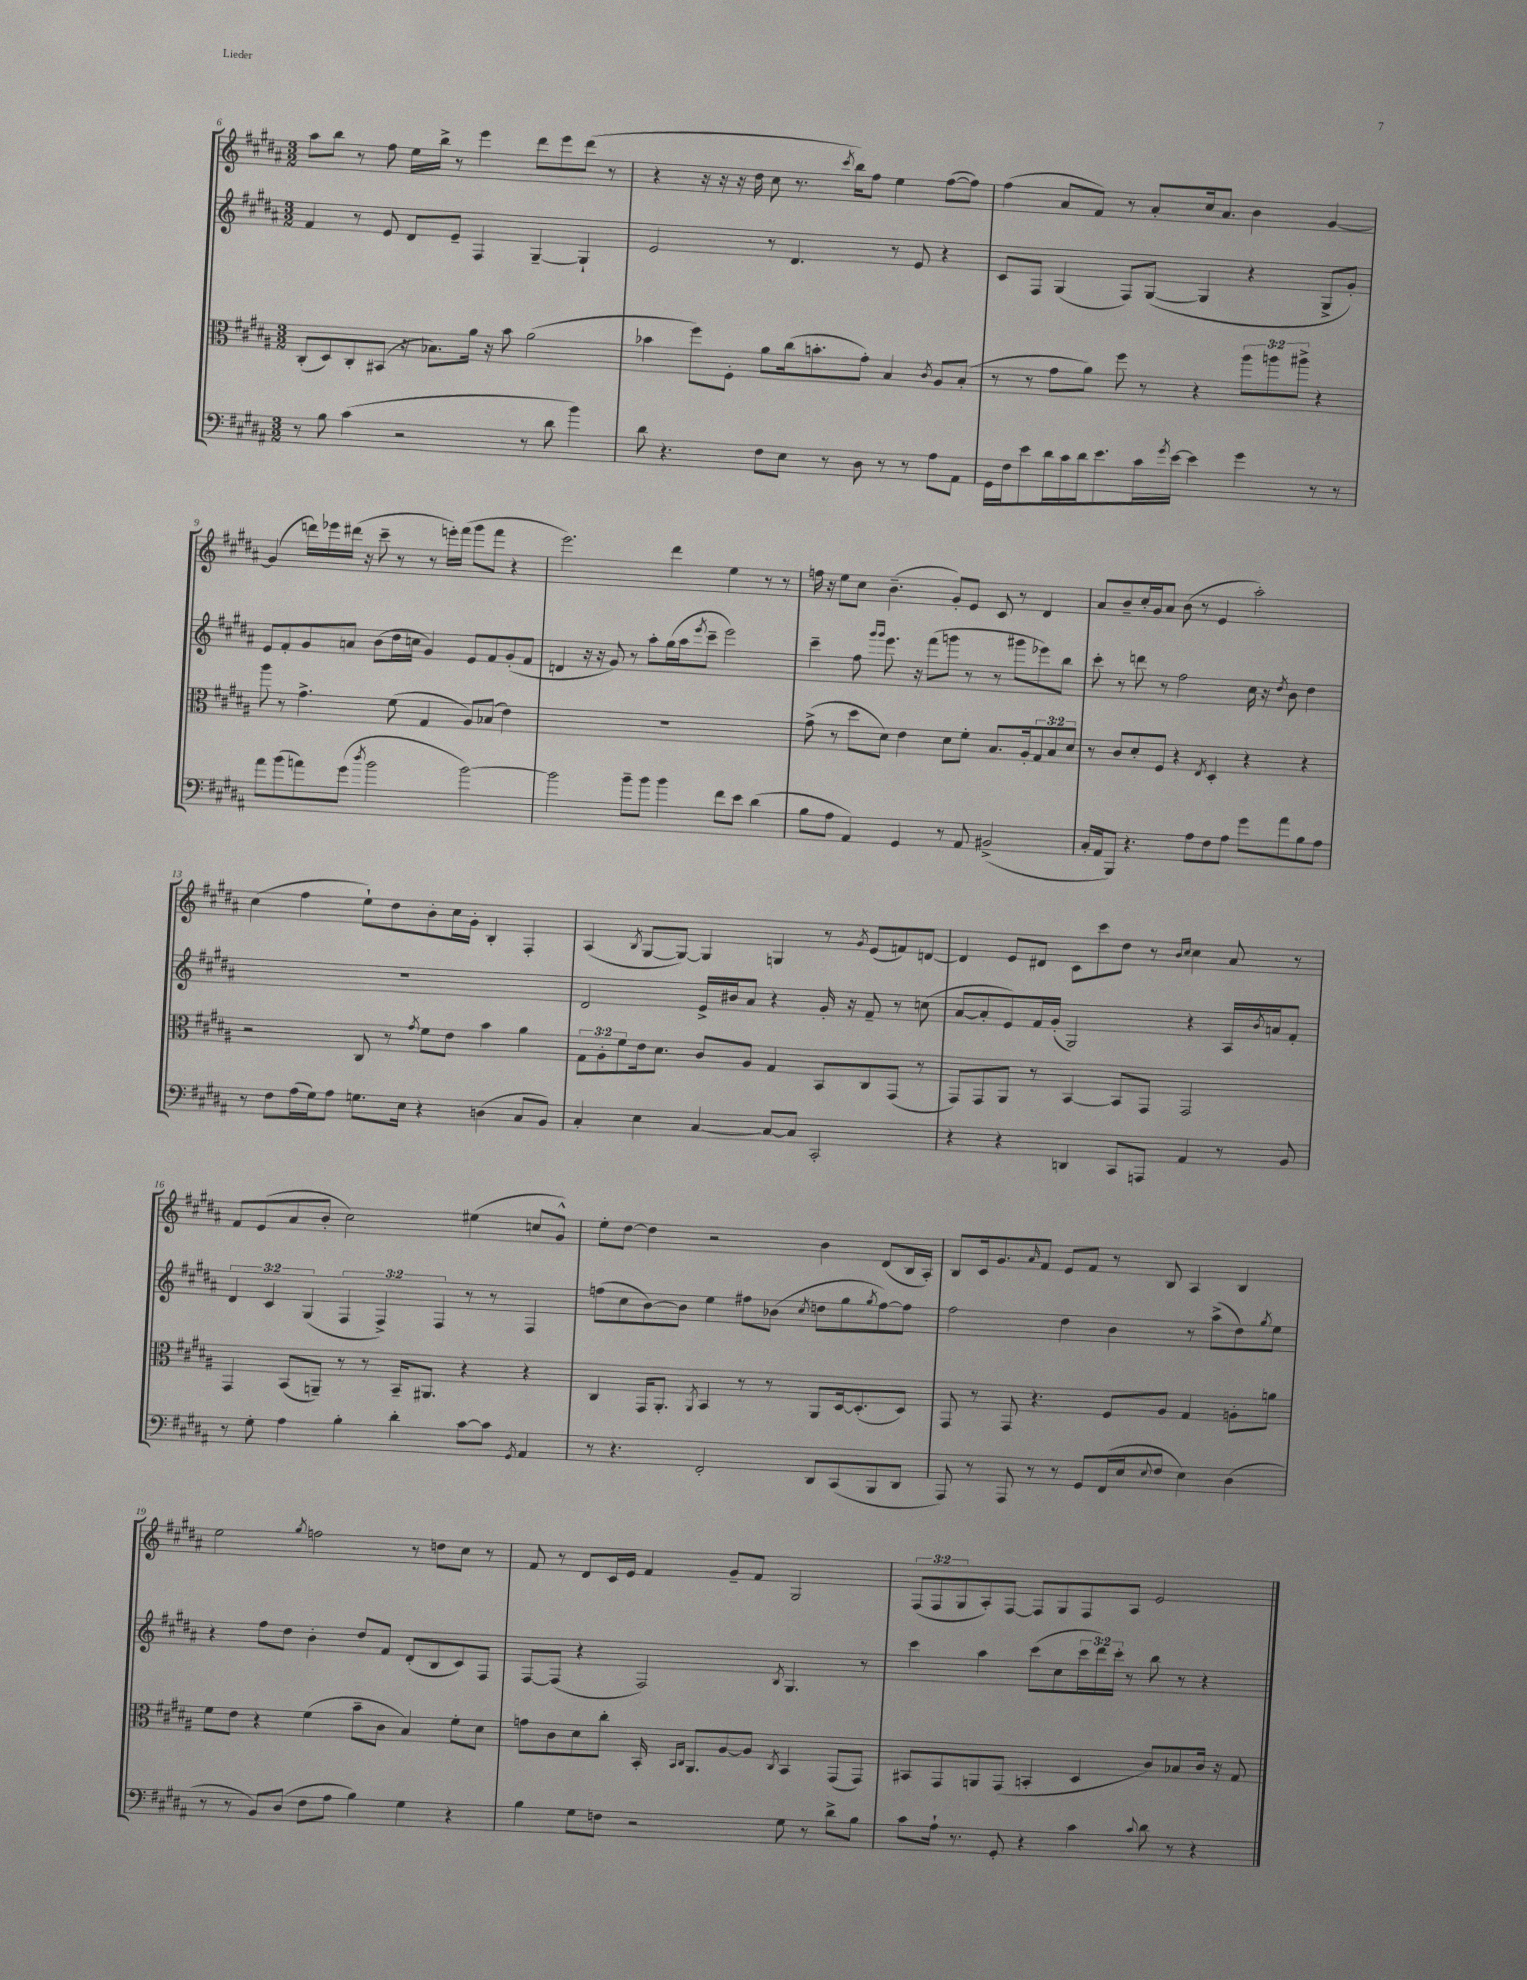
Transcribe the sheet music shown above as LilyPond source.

<<
\new StaffGroup <<
\new Staff = "s0" {
    \clef treble \key b \major \numericTimeSignature \time 3/2 \override Staff.TupletNumber.text = #tuplet-number::calc-fraction-text
    ais''8 b''8 r8 fis''8 e''16 b''16-> r8 e'''4 dis'''8 e'''8 dis'''8( r8 |
    r4 r16 r16 r16 dis''16 cis''8 r8. \acciaccatura { cis'''8 } b''16) fis''8 e''4 fis''8~( fis''8) |
    fis''4( ais'8 fis'8) r8 ais'8-. cis''16 ais'8. b'4 gis'4~ |
    gis'4( d'''16) ees'''16 dis'''16( r16 cis'''8-- r8 r8 e'''16-.) fis'''16( gis'''8 fis'''8 r4 |
    e'''2.) dis'''4 e''4 r8 r8 |
    f''16 r16 e''8 cis''8 b'4.--( gis'8-.) e'8 cis'8 r8 dis'4 |
    ais'8 b'8-- cis''16-. gis'16 ais'8 b'8( r8 e'4 ais''2-.) |
    cis''4( fis''4 e''8-!) dis''8 b'8-. cis''16 gis'16-. b4-. fis4-. |
    ais4( \acciaccatura { b8 } gis8~ gis8~) gis4 g4 r8 \acciaccatura { gis'8 } e'8( f'8) d'8~ |
    d'4 e'8 dis'8 cis'8 cis'''8 dis''8 r8 \grace { b'16 cis''16 } cis''4 ais'8 r8 |
    fis'8 e'8( ais'8 b'8-. cis''2) eis''4( c''8 gis'8-^) |
    e''8-. dis''8~ dis''4 r2 b'4 dis'8( b16 ais16-.) |
    b8 cis'16 gis'8. \grace { ais'16 } fis'8 e'8 fis'8 r8 b8 ais4 b4 |
    e''2 \acciaccatura { gis''8 } f''2 r8 d''8 cis''8 r8 |
    fis'8 r8 dis'8 cis'16 e'16 fis'4 gis'8-- fis'8 gis2 |
    \tuplet 3/2 { fis8( fis8 gis8 } ais8-.) fis8~ fis8 gis8 fis8 ais8 e'2 \bar "|." |
}
\new Staff = "s1" {
    \clef treble \key b \major \numericTimeSignature \time 3/2 \override Staff.TupletNumber.text = #tuplet-number::calc-fraction-text
    fis'4 r8 e'8 dis'8 e'8-- fis4 gis4~-- gis4-! |
    e'2 r8 dis'4. r8 e'8 r4 |
    cis'8 fis8 gis4( fis8) gis8~( gis4 r4 gis8-> gis'8-.) |
    e'8 fis'8-. gis'8 a'8 b'8( dis''16 c''16 gis'4) e'8 fis'8 gis'8-.( fis'8 |
    d'4 r16 r16 gis'8) r8 ais''8-. gis''16( ais''16 \acciaccatura { e'''8 } cis'''8-- e'''2) |
    cis'''4-- fis''8 \grace { gis'''16 gis'''16 } e'''8. r16 fis'''8( g'''8 r8 r8 gis'''8 ees'''8) b''8 |
    cis'''8-. r8 d'''8 r8 fis''2 cis''16 r16 \acciaccatura { dis''8 } b'8 dis''4 |
    R1. |
    dis'2 e'16-> bis'16 ais'8 r4 gis'16-. r16 fis'8-- r8 c''8( |
    ais'8~ ais'8-. e'8) fis'16 gis'16-.( gis2) r4 ais16 \acciaccatura { b'8 } a'16 fis'8-. |
    \tuplet 3/2 { dis'4 cis'4 gis4( } \tuplet 3/2 { fis4 fis4->) fis4 } r8 r8 fis4 |
    f''8( cis''8 b'8~) b'8 e''4 fis''8 bes'8( \acciaccatura { cis''8 } d''8 gis''8 \acciaccatura { gis''8 } fis''8~) fis''8 |
    fis''2 dis''4 b'4 r8 ais''8->( dis''8) \acciaccatura { gis''8 } e''8 |
    r4 fis''8 dis''8 b'4-. dis''8 fis'8 dis'8-.( b8 cis'8) fis8 |
    fis8~ fis8( r4 fis2) \acciaccatura { b8 } gis4. r8 |
    cis'''4 ais''4 cis'''8( cis''8 \tuplet 3/2 { cis'''16 dis'''16) cis'''16-. } r8 b''8 r8 r4 \bar "|." |
}
\new Staff = "s2" {
    \clef alto \key b \major \numericTimeSignature \time 3/2 \override Staff.TupletNumber.text = #tuplet-number::calc-fraction-text
    cis8-.( dis8) cis8-. bis,8( r16 bes8.) ais'16 r16 b'8 ais'2( |
    bes'4 fis''8) fis8-. ais'8 cis''16( b'8.-. gis'8-.) b4 \acciaccatura { cis'8 } ais8 b8-.( |
    r8 r8 gis'8 ais'8) fis''8 r8 r4 \tuplet 3/2 { ais''8 a''8 ais''8-> } r4 |
    ais''8 r8 gis'4.-> fis'8( gis4 ais8) bes8( e'4) |
    R1. |
    gis'8->( r8 dis''8 dis'8) e'4 dis'8 fis'8-. b8. ais16-. \tuplet 3/2 { gis8 b8 dis'8 } |
    r8 cis'8 dis'8-. fis8 r4 \acciaccatura { e8 } dis4-. r4 r4 |
    r2 cis8 r8 \acciaccatura { gis'8 } fis'8 e'8 b'4 ais'4 |
    \tuplet 3/2 { gis8 ais8-. fis'8 } e'16 dis'8. cis'8 ais8 gis4 b,8 cis8 gis,8( r8 |
    gis,8) gis,8 ais,8 r8 b,4~ b,8 gis,8 gis,2 |
    gis,4 b,8( a,8--) r8 r8 b,16-- ais,8. r4 r4 |
    cis4 gis,16 ais,8.-. \acciaccatura { ais,8 } b,4 r8 r8 ais,8 dis16~ dis8.-.( dis8) |
    gis,8 r8 gis,8 r4. fis8 ais8 gis4 a8-. a'8 |
    fis'8 e'8 r4 fis'4( b'8-- cis'8 b4) fis'8-. dis'8 |
    g'8 cis'8 dis'8 cis''8-. b,16-. \grace { b,16 cis16 } ais,8. ais8~ ais8 \acciaccatura { cis8 } b,4 gis,8( gis,8) |
    bis,8 gis,8 a,8 gis,8( b,4-. dis4 cis'8) bes8 cis'16 r16 gis8 \bar "|." |
}
\new Staff = "s3" {
    \clef bass \key b \major \numericTimeSignature \time 3/2
    r8 b8 cis'4( r2 r8 dis'8 b'4) |
    dis'8 r4. fis8 e8 r8 dis8 r8 r8 ais8 ais,8 |
    gis,16 fis16 e'8 dis'16 cis'16 dis'16 e'8. cis'16 \acciaccatura { gis'8 } e'16~ e'4 gis'4 r8 r8 |
    ais'8 b'8( a'8) gis'8( \acciaccatura { dis''8 } b'2 b'2~) |
    b'2 b'8-- b'8 b'4 fis'8 e'8 dis'4( |
    b8 ais8 ais,4) gis,4 r8 ais,8 bis,2->( |
    cis16-. ais,16 b,,8) r4. ais8 fis8 ais8 gis'8 ais'8 b8 ais8 |
    r8 fis8 ais16( gis16) ais8 g8. e16 r4 d4( cis8 b,8) |
    cis4-. e4 cis4~ cis8~ cis8 cis,2-. |
    r4 r4 d,4 cis,8 a,,8 ais,4 r8 b,8 |
    r8 gis8-. ais4 b4-. dis'4-. cis'8~ cis'8 \acciaccatura { gis,8 } ais,4 |
    r8 r4. fis,2-. dis,8 cis,8( b,,8 dis,8 |
    ais,,8) r8 ais,,8 r8 r8 gis,8 fis,16( e16 \appoggiatura { e8 } fis8 e4) dis4( |
    r8 r8 b,8) dis8( fis8 ais8 b4) gis4 r4 |
    b4 gis8 f8 r2 gis8 r8 dis'8-> b8 |
    cis'8 ais16-! r8. gis,8-. r4 cis'4 \appoggiatura { cis'8 } dis'8 r8 r4 \bar "|." |
}
>>
>>
\layout { \context { \Score currentBarNumber = #6 } }
